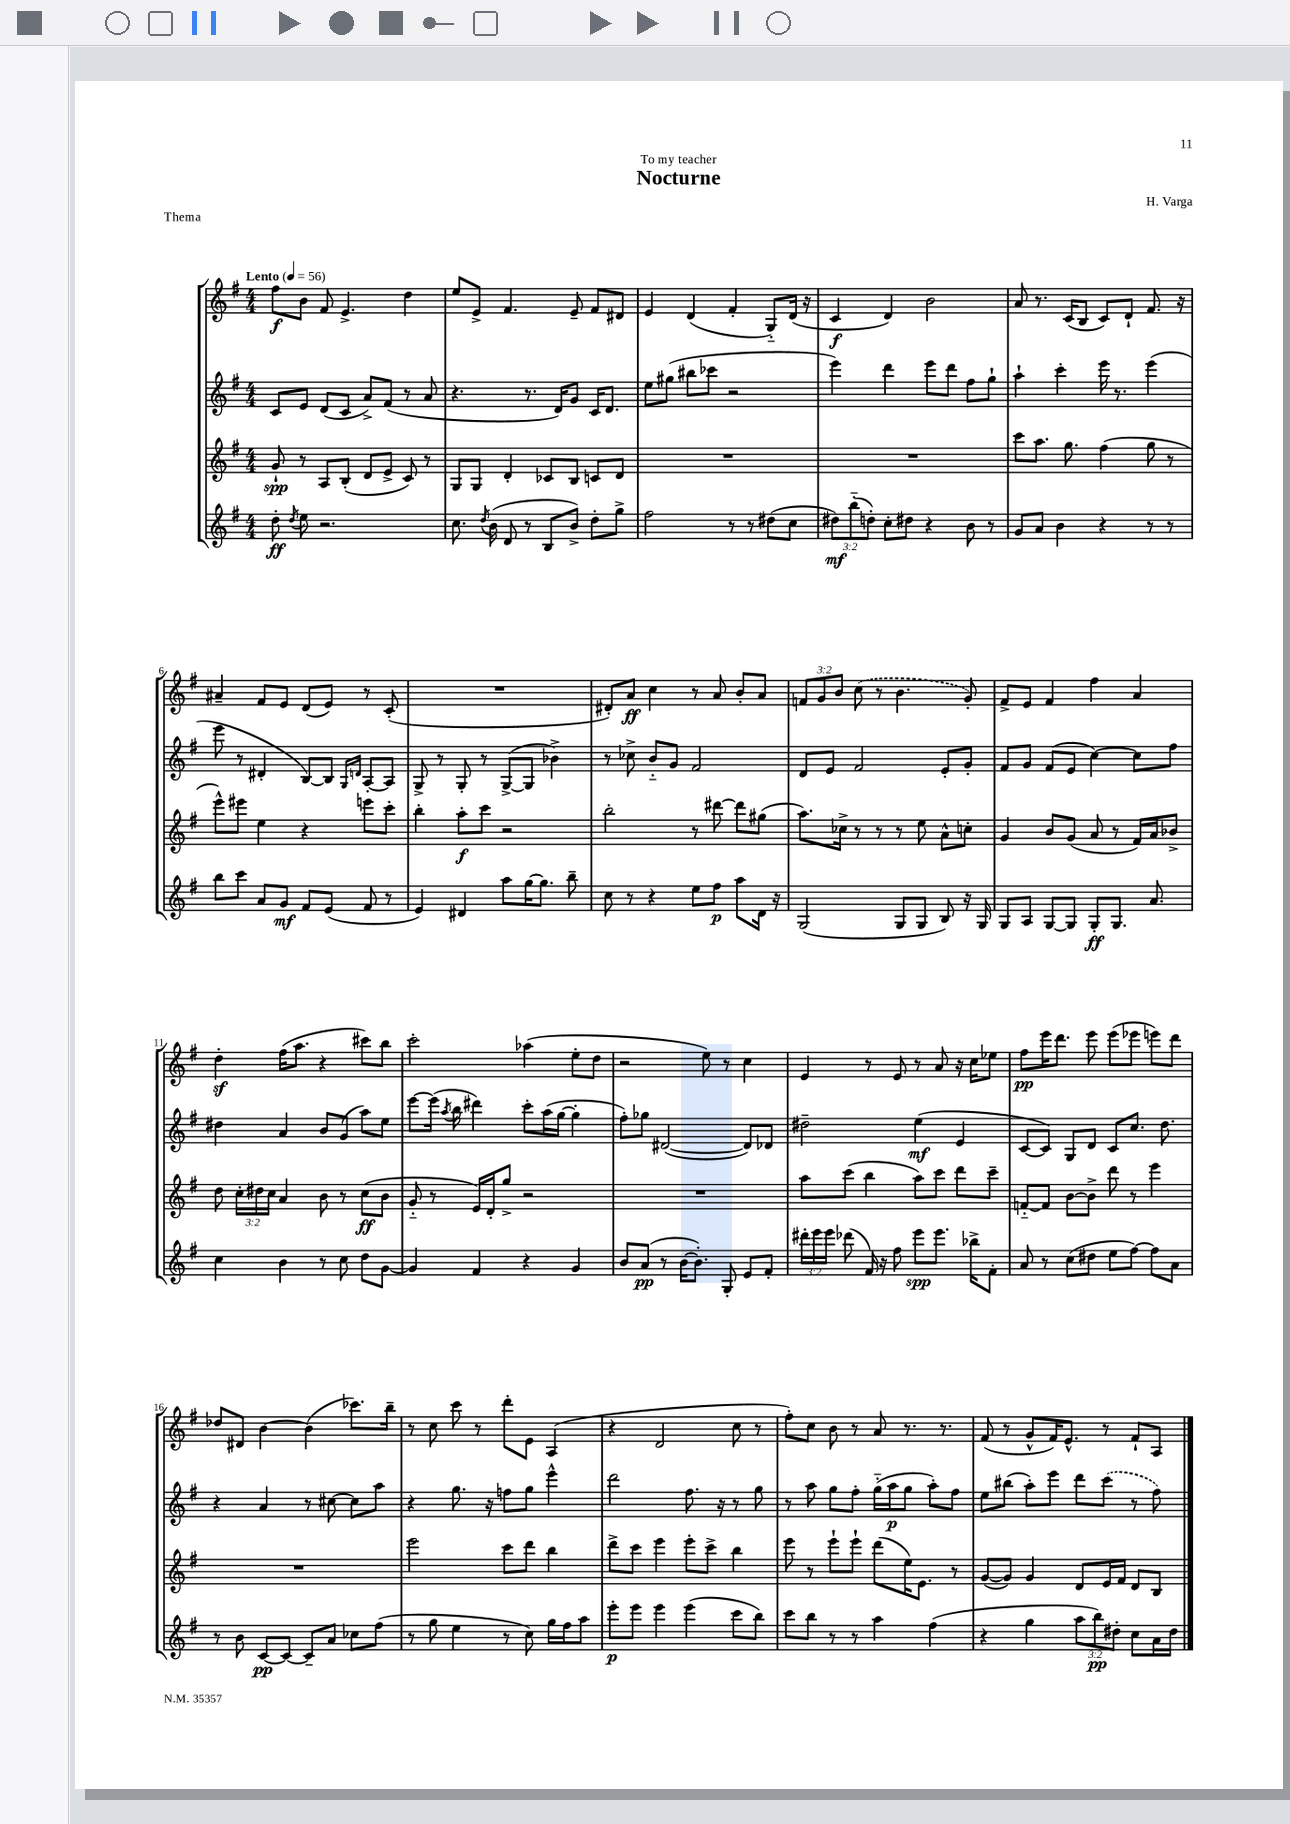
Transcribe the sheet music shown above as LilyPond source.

\header { title = "Nocturne" composer = "H. Varga" dedication = "To my teacher" piece = "Thema" }
<<
\new StaffGroup <<
\new Staff = "s0" {
    \clef treble \key g \major \numericTimeSignature \time 4/4 \override Staff.TupletNumber.text = #tuplet-number::calc-fraction-text \tempo "Lento" 4 = 56
    \autoBeamOff fis''8[\f b'8] fis'8 e'4.-> d''4 |
    e''8[ e'8]-> fis'4. e'8-- fis'8[ dis'8] |
    e'4 d'4( fis'4-. g8[-_) d'16]( r16 |
    c'4\f d'4) b'2 |
    a'8 r8. c'16[( b8] c'8[) d'8]-! fis'8. r16 |
    ais'4-- fis'8[ e'8] d'8[( e'8]) r8 c'8-.( |
    R1 |
    dis'8[-.) a'8]\ff c''4 r8 a'8 b'8[-. a'8] |
    \tuplet 3/2 { f'8[ g'8 b'8] } \once \slurDashed c''8( r8 b'4. g'8-.) |
    fis'8[-> e'8] fis'4 fis''4 a'4 |
    d''4-.\sf fis''16[( a''8.] r4 cis'''8[) b''8] |
    c'''2-. aes''4( e''8[-. d''8] |
    r2 e''8) r8 c''4 |
    e'4 r8 e'8 r8 a'8 r16 c''16[ ees''8] |
    fis''8[\pp e'''16 d'''8.] e'''8 e'''8[( ees'''8] e'''8[) d'''8] |
    des''8[ dis'8] b'4~ b'4( ces'''8.[) b''16]-- |
    r8 c''8 c'''8 r8 d'''8[-. e'8] a4( |
    r4 d'2 c''8 r8 |
    fis''8[-.) c''8] b'8 r8 a'8 r8. r8. |
    fis'8( r8 g'8[-^ fis'16) e'8.]-^ r8 fis'8[-! a8] \bar "|." |
}
\new Staff = "s1" {
    \clef treble \key g \major \numericTimeSignature \time 4/4
    \autoBeamOff c'8[ e'8] d'8[( c'8] a'8[->) fis'8]( r8 a'8 |
    r4. r8. d'16[) g'8] c'16[ d'8.] |
    e''8[ gis''8]( bis''8[ ces'''8] r2 |
    e'''4) d'''4 e'''8[ d'''8] fis''8[ g''8]-! |
    a''4-! c'''4-. e'''16 r8. e'''4( |
    e'''8 r8 dis'4-. b8[~) b8] \grace { g16[ d'16] } a8[~-. a8] |
    g8-> r8 g8-. r8 g8[~->( g8] bes'4->) |
    r8 ces''8-> b'8[-_ g'8] fis'2 |
    d'8[ e'8] fis'2 e'8[-. g'8]-. |
    fis'8[ g'8] fis'8[( e'8] c''4~) c''8[ fis''8] |
    dis''4 a'4 b'8[ g'8]( a''8[) e''8] |
    e'''8[~ e'''16]( \acciaccatura { a''8 } b''16 dis'''4) c'''8[-. a''16( g''16]~ g''4-. |
    fis''8[-.) ges''8] dis'2~( dis'8[) des'8] |
    dis''2-- e''4\mf( e'4 |
    c'8[~ c'8]) g8[ d'8] c'8[ c''8.] d''8. |
    r4 a'4 r8 cis''8~ cis''8[ a''8] |
    r4 g''8. r16 f''8[ g''8] e'''4-^ |
    d'''2 fis''8. r16 r8 g''8 |
    r8 a''8 g''8[ fis''8]-. g''16[-_( a''16\p g''8] a''8[-.) fis''8] |
    e''8[ bis''8]( a''8[-.) e'''8] d'''8[ \once \slurDashed c'''8]( r8 fis''8) \bar "|." |
}
\new Staff = "s2" {
    \clef treble \key g \major \numericTimeSignature \time 4/4 \override Staff.TupletNumber.text = #tuplet-number::calc-fraction-text
    \autoBeamOff g'8-!\spp r8 a8[ b8]-.( d'8[ e'8]-> c'8) r8 |
    g8[ g8] d'4-. ces'8[ b8] c'8[ d'8] |
    R1 |
    R1 |
    c'''8[ a''8.] g''8. fis''4( g''8 r8 |
    e'''8[-^) eis'''8] e''4 r4 e'''8[ c'''8]-. |
    b''4-. a''8[-.\f c'''8] r2 |
    b''2-. r8 dis'''8~ dis'''8[ gis''8]( |
    a''8.[) ces''16]-> r8 r8 r8 e''8 a'8[-^ c''8]-. |
    g'4 b'8[ g'8]( a'8 r8 fis'16[) a'16 bes'8]-> |
    d''8 \tuplet 3/2 { c''16[-. dis''16 c''16] } a'4 b'8 r8 c''8[\ff( b'8] |
    g'8-_ r8 e'16[) d'16-. g''8]-> r2 |
    R1 |
    a''8[ c'''8]( b''4 a''8[) c'''8] d'''8[ c'''8]-- |
    f'8[~-_ f'8] b'8[~ b'8]-> d'''8 r8 e'''4 |
    R1 |
    e'''2 c'''8[ d'''8] b''4 |
    d'''8[-> c'''8] e'''4 e'''8[-. c'''8]-> b''4 |
    e'''8 r8 e'''8[-! e'''8]-! d'''8[( e''16) e'8.] r8 |
    g'8[~( g'8]) g'4 d'8[ e'16 fis'16] d'8[ b8] \bar "|." |
}
\new Staff = "s3" {
    \clef treble \key g \major \numericTimeSignature \time 4/4 \override Staff.TupletNumber.text = #tuplet-number::calc-fraction-text
    \autoBeamOff d''8-.\ff \acciaccatura { d''8 } e''8 r2. |
    c''8. \acciaccatura { d''8 } b'16( d'8 r8 b8[ b'8]->) d''8[-. g''8]-> |
    fis''2 r8 r8 dis''8[( c''8] |
    \tuplet 3/2 { dis''8[\mf) b''8-_( d''8]-.) } c''8[-. dis''8] r4 b'8 r8 |
    g'8[ a'8] b'4 r4 r8 r8 |
    b''8[ c'''8] a'8[ g'8]\mf fis'8[ e'8]( fis'8 r8 |
    e'4) dis'4 a''8[ g''16~ g''8.] b''8-- |
    c''8 r8 r4 e''8[ fis''8]\p a''8[ d'16] r16 |
    g2( g8[ g8] b8) r16 g16 |
    g8[ a8] g8[~ g8] g8[-.\ff g8.] a'8. |
    c''4 b'4 r8 c''8 d''8[ g'8]~ |
    g'4 fis'4 r4 g'4 |
    b'8[ a'8]\pp( r8 b'16[~ b'8.]-.) g8-. e'8[ fis'8]-. |
    \tuplet 3/2 { dis'''16[-. e'''16 e'''16] } des'''8( fis'16) r16 fis''8 e'''8[\spp e'''8.] bes''16[-> fis'8]-. |
    a'8 r8 c''8[( dis''8] e''8[ fis''8]~) fis''8[ a'8] |
    r8 b'8 c'8[~\pp c'8]~ c'8[-- a'8] ces''8[ fis''8]( |
    r8 g''8 e''4 r8 c''8) g''16[ fis''16 a''8] |
    e'''8[-.\p e'''8] e'''4 e'''4( c'''8[ b''8]) |
    c'''8[ b''8] r8 r8 a''4 fis''4( |
    r4 g''4 \tuplet 3/2 { a''8[ b''8\pp) dis''8]-. } c''8[ a'16 dis''16] \bar "|." |
}
>>
>>
